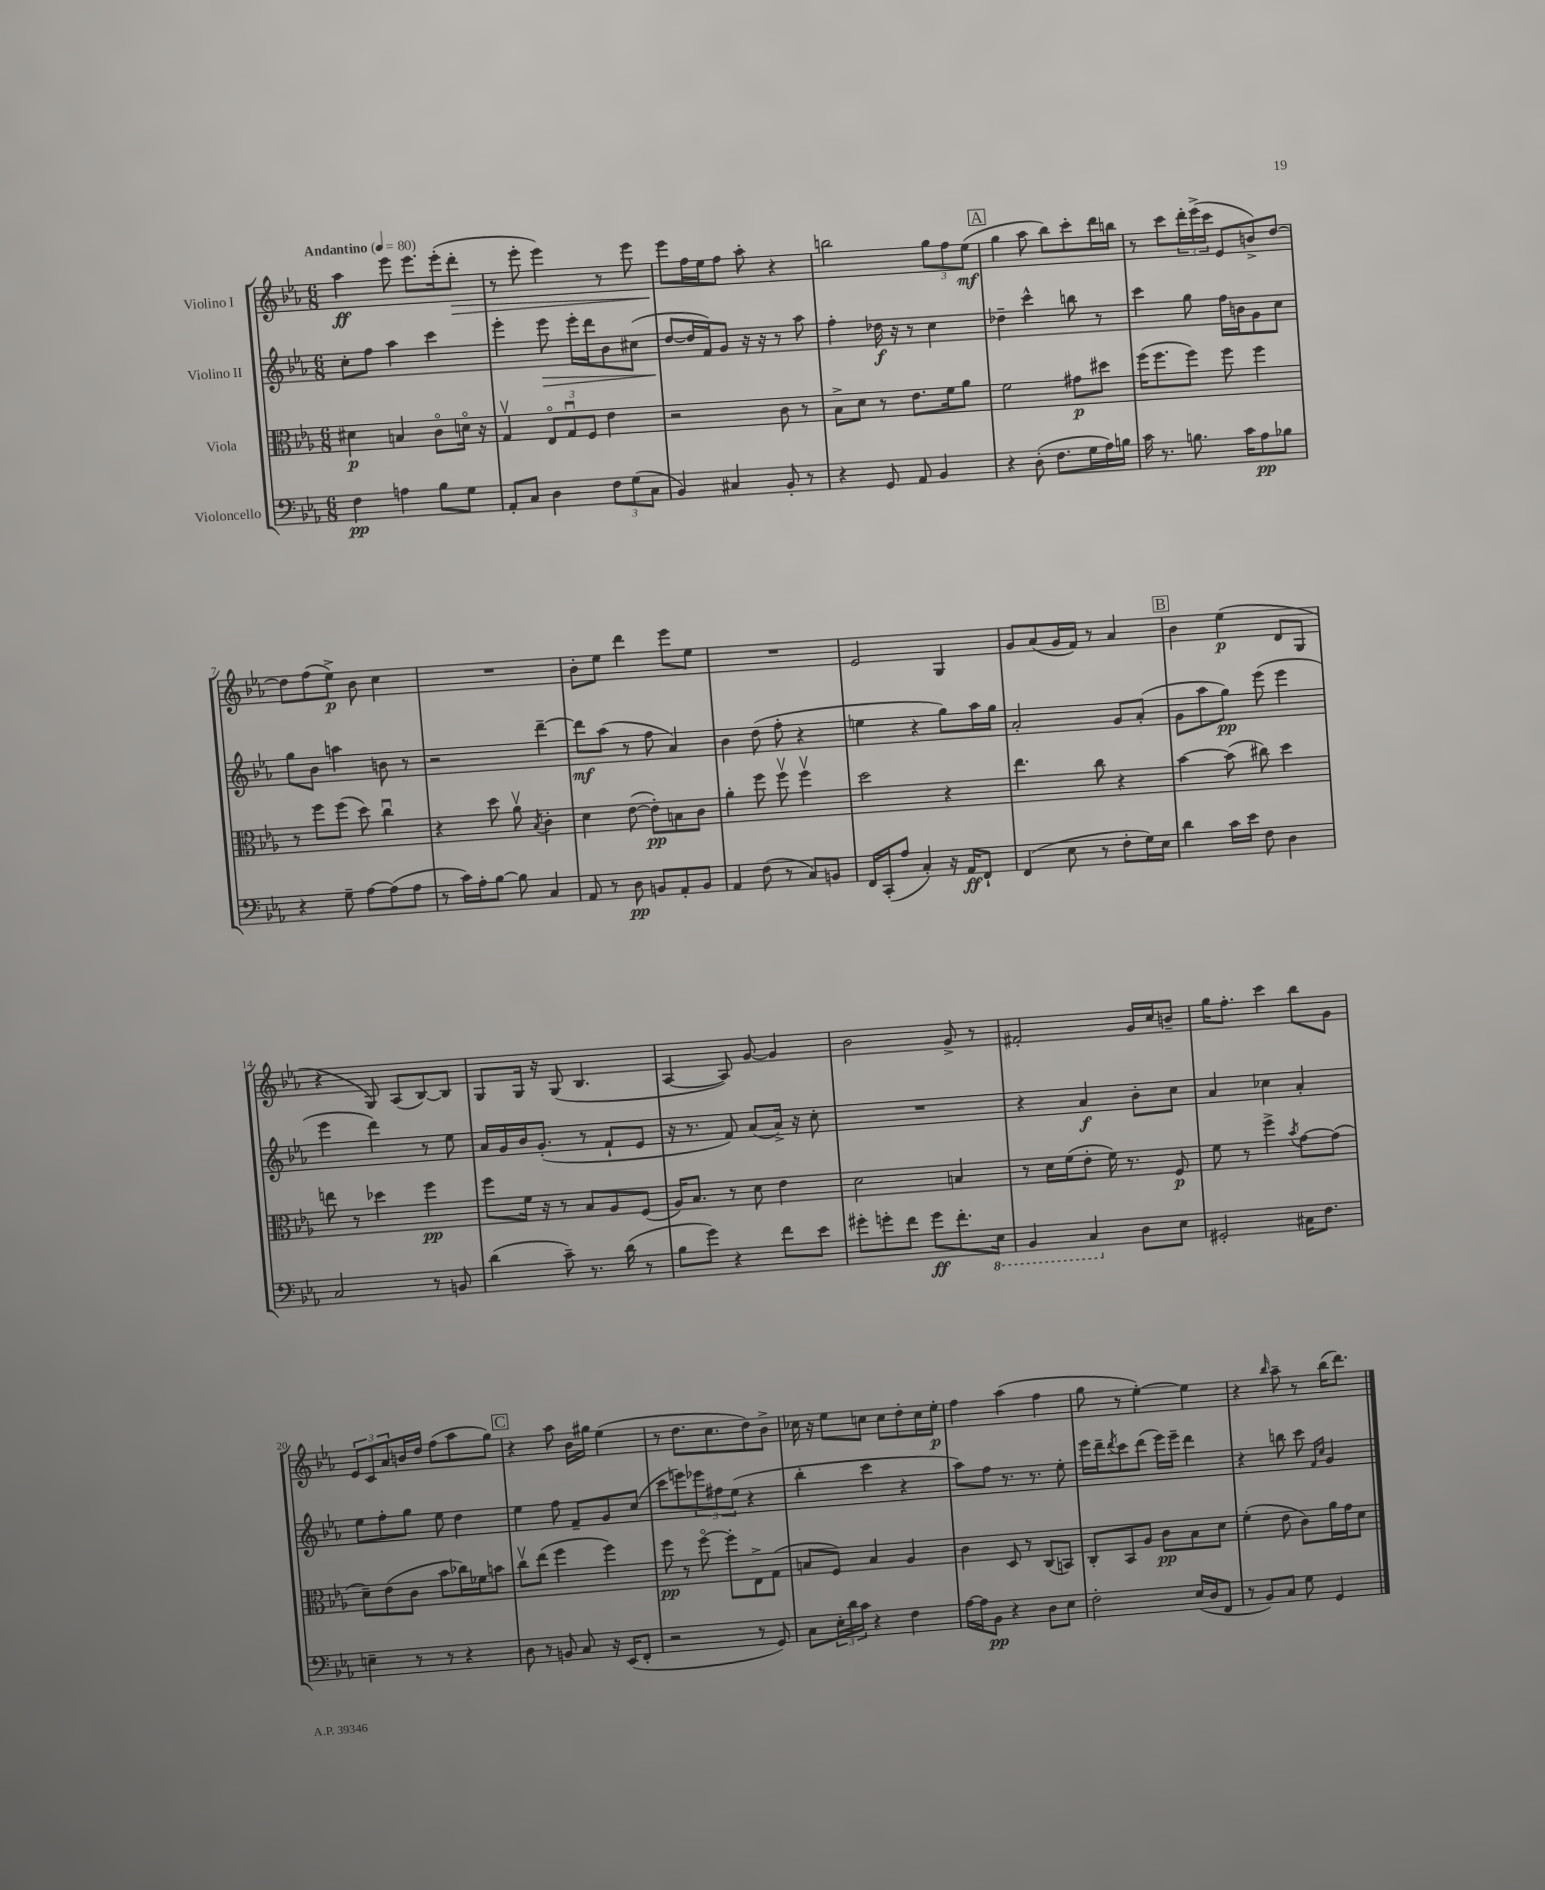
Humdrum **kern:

**kern	**dynam	**kern	**dynam	**kern	**dynam	**kern	**dynam
*part4	*part4	*part3	*part3	*part2	*part2	*part1	*part1
*staff4	*staff4	*staff3	*staff3	*staff2	*staff2	*staff1	*staff1
*I"Violoncello	*	*I"Viola	*	*I"Violino II	*	*I"Violino I	*
*clefF4	*	*clefC3	*	*clefG2	*	*clefG2	*
*k[b-e-a-]	*	*k[b-e-a-]	*	*k[b-e-a-]	*	*k[b-e-a-]	*
*M6/8	*	*M6/8	*	*M6/8	*	*M6/8	*
*MM80	*	*MM80	*	*MM80	*	*MM80	*
=1	=1	=1	=1	=1	=1	=1	=1
!	!	!	!	!	!	!LO:TX:a:B:t=Andantino	!
4F\	pp	4d#X\	p	8cc'\L	.	4aa-\	ff
.	.	.	.	8ff\J	.	.	.
4An\	.	4Bn/	.	4aa-\	.	8eee-\	.
.	.	.	.	.	.	8.eee-\L	.
8B-\L	.	8c\L	.	4ccc\	.	.	.
.	.	.	.	.	.	(16eee-'\k	.
!	!	!	!	!	!	!	!LO:HP:b
8G\J	.	16dn\Jk	.	.	.	8ddd'\J	>
.	.	16r	.	.	.	.	.
=2	=2	=2	=2	=2	=2	=2	=2
8AA-'/L	.	4Gv/	.	4eee-'\	.	8r	.
8C/J	.	.	.	.	.	8eee-'\	.
!	!	!	!	!	!LO:HP:b	!	!
4D\	.	12E-/L	.	8eee-\	>	4eee-\)	.
.	.	12Gu/	.	.	.	.	.
.	.	.	.	16eee-'\LL	.	.	.
.	.	12F/J	.	.	.	.	.
.	.	.	.	16ddd\J	.	.	.
12F\L	.	4e-\	.	8b-\	.	8r	.
(12G\	.	.	.	.	.	.	.
.	.	.	.	(8cc#X\J	.	8eee-\	.
12C\J	.	.	.	.	.	.	.
=3	=3	=3	=3	=3	=3	=3	=3
4BB-/)	.	2r	.	[8dd/L	.	8eee-\L	.
.	.	.	.	16dd/L]	]	16ff\L	]
.	.	.	.	16f/J)	.	16ee-\J	.
4C#X/	.	.	.	8g/J	.	8ff\J	.
.	.	.	.	16r	.	8aa-'\	.
.	.	.	.	16r	.	.	.
8BB-'/	.	8c\	.	8r	.	4r	.
8r	.	8r	.	8aa-\	.	.	.
=4	=4	=4	=4	=4	=4	=4	=4
4r	.	8B-^\L	.	4ff'\	.	2bbn\	.
.	.	8d\J	.	.	.	.	.
8GG/	.	8r	.	16dd-X\	f	.	.
.	.	.	.	16r	.	.	.
8AA-/	.	8.e-\L	.	8r	.	.	.
4BB-/	.	.	.	4cc\	.	12gg\L	.
.	.	16f\k	.	.	.	.	.
.	.	.	.	.	.	12ff\	.
.	.	8a-\J	.	.	.	.	.
.	.	.	.	.	.	(12ee-\J	mf
!!LO:REH:place=s1:t=A
=5	=5	=5	=5	=5	=5	=5	=5
4r	.	2f\	.	4dd-X~\	.	4gg\	.
(8D'\	.	.	.	4ccc^^\	.	8aa-\	.
8.F\L	.	.	.	.	.	8bb-\L)	.
.	.	8g#X\L	p	8bbn\	.	8ccc'\	.
16G\L	.	.	.	.	.	.	.
16A-\)	.	8dd#X\J	.	8r	.	16ddd\L	.
16Bn\JJ	.	.	.	.	.	16bbn\JJ	.
=6	=6	=6	=6	=6	=6	=6	=6
16c\	.	(16ff\KL	.	4ccc\	.	8r	.
8.r	.	8.ff\	.	.	.	.	.
.	.	.	.	.	.	8ccc\L	.
8.Bn\	.	8ff\J)	.	8gg\	.	24ddd'\L	.
.	.	.	.	.	.	(24eee-^\	.
.	.	.	.	.	.	24ccc\JJ	.
.	.	8ff\	.	16ff\LL	.	8e-/L	.
16c\KL	.	.	.	16bn\J	.	.	.
8A-\	pp	4ff\	.	8g\	.	8bn^/)	.
8B-X\J	.	.	.	8cc\J	.	[8dd/J	.
!!LO:LB:g=z
=7	=7	=7	=7	=7	=7	=7	=7
4r	.	8r	.	8gg\L	.	8dd\L]	.
.	.	8ff\L	.	8b-\J	.	(8ff\	.
8G~\	.	(8ff\J	.	4aan\	.	8ee-^\J)	p
[8A-\L	.	8dd\)	.	.	.	8b-\	.
(8A-\]	.	4ccu\	.	8bn\	.	4cc\	.
8A-\J	.	.	.	8r	.	.	.
=8	=8	=8	=8	=8	=8	=8	=8
8r	.	4r	.	2r	.	2.r	.
16c\LL)	.	.	.	.	.	.	.
16A-'\J	.	.	.	.	.	.	.
[8B-\J	.	8dd\	.	.	.	.	.
8B-\]	.	8a-v\	.	.	.	.	.
.	.	8qB-/	.	.	.	.	.
4C/	.	4c'\	.	[4ddd~\	.	.	.
=9	=9	=9	=9	=9	=9	=9	=9
8AA-/	.	4d\	.	8ddd\L]	mf	8b-'\L	.
8r	.	.	.	(8aa-\J	.	8ee-\J	.
8D\	pp	([8e-\	.	8r	.	4ddd\	.
8BBn/L	.	8e-'\L])	pp	8ff\	.	.	.
8AA-'/	.	8Bn\	.	4a-/)	.	8eee-\L	.
8BB/J	.	8c\J	.	.	.	8ee-\J	.
=10	=10	=10	=10	=10	=10	=10	=10
4AA-/	.	4a-'\	.	4b-\	.	2.r	.
(8F\	.	8ff\	.	(8dd\	.	.	.
8r	.	8ffv\	.	8ff'\	.	.	.
8C/L)	.	4ffv\	.	4r	.	.	.
8BBn/J	.	.	.	.	.	.	.
=11	=11	=11	=11	=11	=11	=11	=11
16FF/LL	.	2dd\	.	4een\	.	2e-/	.
(16CC'/J	.	.	.	.	.	.	.
8A-/J	.	.	.	.	.	.	.
4C'/)	.	.	.	4r	.	.	.
16r	.	4r	.	8gg\L)	.	4G/	.
16AA-/KL	ff	.	.	.	.	.	.
8FF`/J	.	.	.	16aa-\L	.	.	.
.	.	.	.	16gg\JJ	.	.	.
=12	=12	=12	=12	=12	=12	=12	=12
(4FF/	.	4.ee-\	.	2a-'/	.	8g/L	.
.	.	.	.	.	.	(8a-/	.
8E-\	.	.	.	.	.	16g/L	.
.	.	.	.	.	.	16f/JJ)	.
8r	.	8cc\	.	.	.	8r	.
8F'\L	.	4r	.	8g/L	.	4a-/	.
16G\L)	.	.	.	(8a-'/J	.	.	.
16E-\JJ	.	.	.	.	.	.	.
!!LO:REH:place=s1:t=B
=13	=13	=13	=13	=13	=13	=13	=13
4d\	.	[4b-\	.	8g\L	.	4b-\	.
.	.	.	.	8aa-\	.	.	.
16c\LL	.	(8b-\]	.	8gg\J)	pp	(4ee-\	p
16e-\JJ	.	.	.	.	.	.	.
8F\	.	8cc#X\)	.	(8eee-\	.	.	.
4D\	.	4dd\	.	4eee-\	.	8d/L	.
.	.	.	.	.	.	8G/J	.
!!LO:LB:g=z
=14	=14	=14	=14	=14	=14	=14	=14
2C/	.	8een\	.	4eee-\	.	4r	.
.	.	8r	.	.	.	.	.
.	.	4dd-X\	.	4ddd\)	.	8G/)	.
.	.	.	.	.	.	(8A-/L	.
8r	.	4ff\	pp	8r	.	[8B-/)	.
8BBn/	.	.	.	8ee-\	.	8B-/J]	.
=15	=15	=15	=15	=15	=15	=15	=15
(4d\	.	8ff\L	.	16a-/LL	.	8G/L	.
.	.	.	.	16g/	.	.	.
.	.	16f\Jk	.	16b-/J	.	16G/Jk	.
.	.	16r	.	(8.g'/J	.	16r	.
8c~\)	.	8r	.	.	.	(8G/	.
8.r	.	8B-/L	.	8r	.	4.B-/	.
.	.	8A-/	.	8f`/L	.	.	.
(16d\	.	.	.	.	.	.	.
8r	.	(8F/J	.	8e-/J	.	.	.
=16	=16	=16	=16	=16	=16	=16	=16
8B-\L	.	16A-/KL)	.	16r	.	[4A-/	.
.	.	8.B-/J	.	8.r	.	.	.
8g\J)	.	.	.	.	.	.	.
4r	.	8r	.	8f/)	.	8A-/])	.
.	.	8d\	.	(8a-/L	.	[8g/	.
8f\L	.	4e-\	.	16a-^/Jk)	.	4g/]	.
.	.	.	.	16r	.	.	.
8e-\J	.	.	.	8cc'\	.	.	.
=17	=17	=17	=17	=17	=17	=17	=17
8g#X'\L	.	2d\	.	2.r	.	2b-\	.
8gn'\	.	.	.	.	.	.	.
8f\J	.	.	.	.	.	.	.
8g\L	ff	.	.	.	.	.	.
8.f'\	.	4Bn/	.	.	.	8g^/	.
.	.	.	.	.	.	8r	.
*8ba	*	*	*	*	*	*	*
16EE-\Jk	.	.	.	.	.	.	.
=18	=18	=18	=18	=18	=18	=18	=18
4BBB-/	.	8r	.	4r	.	2f#X'/	.
.	.	16d\LL	.	.	.	.	.
.	.	(16f\J	.	.	.	.	.
4CC/	.	8e-'\J	.	4a-/	f	.	.
.	.	16f\)	.	.	.	.	.
.	.	8.r	.	.	.	.	.
*X8ba	*	*	*	*	*	*	*
8D\L	.	.	.	8b-'\L	.	16g/LL	.
.	.	.	.	.	.	16cc/J	.
8E-\J	.	8F/	p	8cc\J	.	8bn~/J	.
=19	=19	=19	=19	=19	=19	=19	=19
2GG#X'/	.	8f\	.	4a-/	.	16gg\KL	.
.	.	.	.	.	.	8.ff'\J	.
.	.	8r	.	.	.	.	.
.	.	4ff^\	.	4cc-X\	.	4ccc\	.
.	.	8qb-/	.	.	.	.	.
16C#X\KL	.	[8g\L	.	4a-'/	.	8bb-\L	.
8.F\J	.	.	.	.	.	.	.
.	.	(8g\J]	.	.	.	8g\J	.
!!LO:LB:g=z
=20	=20	=20	=20	=20	=20	=20	=20
4En~\	.	8d~\L)	.	8ee-\L	.	12e-/L	.
.	.	.	.	.	.	12c/	.
.	.	(8e-\	.	8ff'\	.	.	.
.	.	.	.	.	.	12a-/	.
8r	.	8c\J	.	8gg\J	.	16bn/L	.
.	.	.	.	.	.	16dd/JJ	.
8r	.	8b-\L	.	8ee-\	.	(8ff\L	.
4r	.	16cc-X\L)	.	4dd\	.	8aa-\	.
.	.	16f-X\J	.	.	.	.	.
.	.	8bn\J	.	.	.	8gg\J)	.
!!LO:REH:place=s1:t=C
=21	=21	=21	=21	=21	=21	=21	=21
8D\	.	8ccv\L	.	4ee-\	.	4r	.
8r	.	(8ee-\J	.	.	.	.	.
8BBn/	.	4ff\	.	8ff\	.	8aa-\	.
8C/	.	.	.	8f~/L	.	16b-\LL	.
.	.	.	.	.	.	16gg#X\JJ	.
16r	.	4ff\)	.	8g/	.	(4ee-\	.
(16EE-/KL	.	.	.	.	.	.	.
8FF'/J	.	.	.	(8cc/J	.	.	.
=22	=22	=22	=22	=22	=22	=22	=22
2r	.	8ff\	pp	8ccc\L	.	8r	.
.	.	8r	.	8eeen\)	.	8.dd\L	.
.	.	[8ff\	.	12eee-X\	.	.	.
.	.	.	.	.	.	8.cc\	.
.	.	.	.	12ff#X\	.	.	.
.	.	8ff'\L]	.	.	.	.	.
.	.	.	.	(12ee-\J	.	.	.
8r	.	8E-^\	.	4r	.	8dd\)	.
8GG/)	.	(8G\J	.	.	.	8b-^\J	.
=23	=23	=23	=23	=23	=23	=23	=23
8C\L	.	8Bn/L	.	4bb-'\	.	16cc-X\	.
.	.	.	.	.	.	16r	.
24E-'\L	.	8F/J)	.	.	.	8ee-\L	.
24d\	.	.	.	.	.	.	.
24c\JJ	.	.	.	.	.	.	.
4r	.	4B/	.	4ccc\	.	8ccn\J	.
.	.	.	.	.	.	8cc\L	.
4F\	.	4A-/	.	4r	.	8dd'\	.
.	.	.	.	.	.	16cc\L	.
.	.	.	.	.	.	16ee-'\JJ	p
=24	=24	=24	=24	=24	=24	=24	=24
[16A-\LL	.	4c\	.	8aa-\L)	.	4ff\	.
16A-\J]	.	.	.	.	.	.	.
8BB-\J	pp	.	.	8ff\J	.	.	.
4r	.	8D/	.	8.r	.	(4aa-\	.
.	.	8r	.	.	.	.	.
.	.	.	.	8.r	.	.	.
8D\L	.	(8C/L	.	.	.	4ff\	.
8E-\J	.	8BBn/J)	.	8ee-'\	.	.	.
=25	=25	=25	=25	=25	=25	=25	=25
2F'\	.	8C'/L	.	16eee-\LL	.	8gg\	.
.	.	.	.	16ddd~\J	.	.	.
.	.	.	.	8qddd/	.	.	.
.	.	8BB-/	.	8ccc\	.	8r	.
.	.	8A-/J	.	(8ddd\J	.	[4ee-'\)	.
.	.	8c\L	pp	16eee-\LL)	.	.	.
.	.	.	.	16eee-~\JJ	.	.	.
(16E-/LL	.	8B-\	.	4ddd\	.	4ee-\]	.
16D/J	.	.	.	.	.	.	.
8FF/J	.	8d\J	.	.	.	.	.
=26	=26	=26	=26	=26	=26	=26	=26
8r	.	(4f'\	.	4r	.	4r	.
8BB-/L)	.	.	.	.	.	.	.
.	.	.	.	.	.	16qqbb-/	.
8C/J	.	8e-\	.	8bbn\	.	8aa-~\	.
8G\	.	8c\L)	.	8ccc\	.	8r	.
.	.	.	.	16qqf/LL	.	.	.
.	.	.	.	16qqcc/JJ	.	.	.
4GG/	.	16a-\L	.	4g/	.	(16bb-\KL	.
.	.	16g\J	.	.	.	8.ddd\J)	.
.	.	8d\J	.	.	.	.	.
==	==	==	==	==	==	==	==
*-	*-	*-	*-	*-	*-	*-	*-
